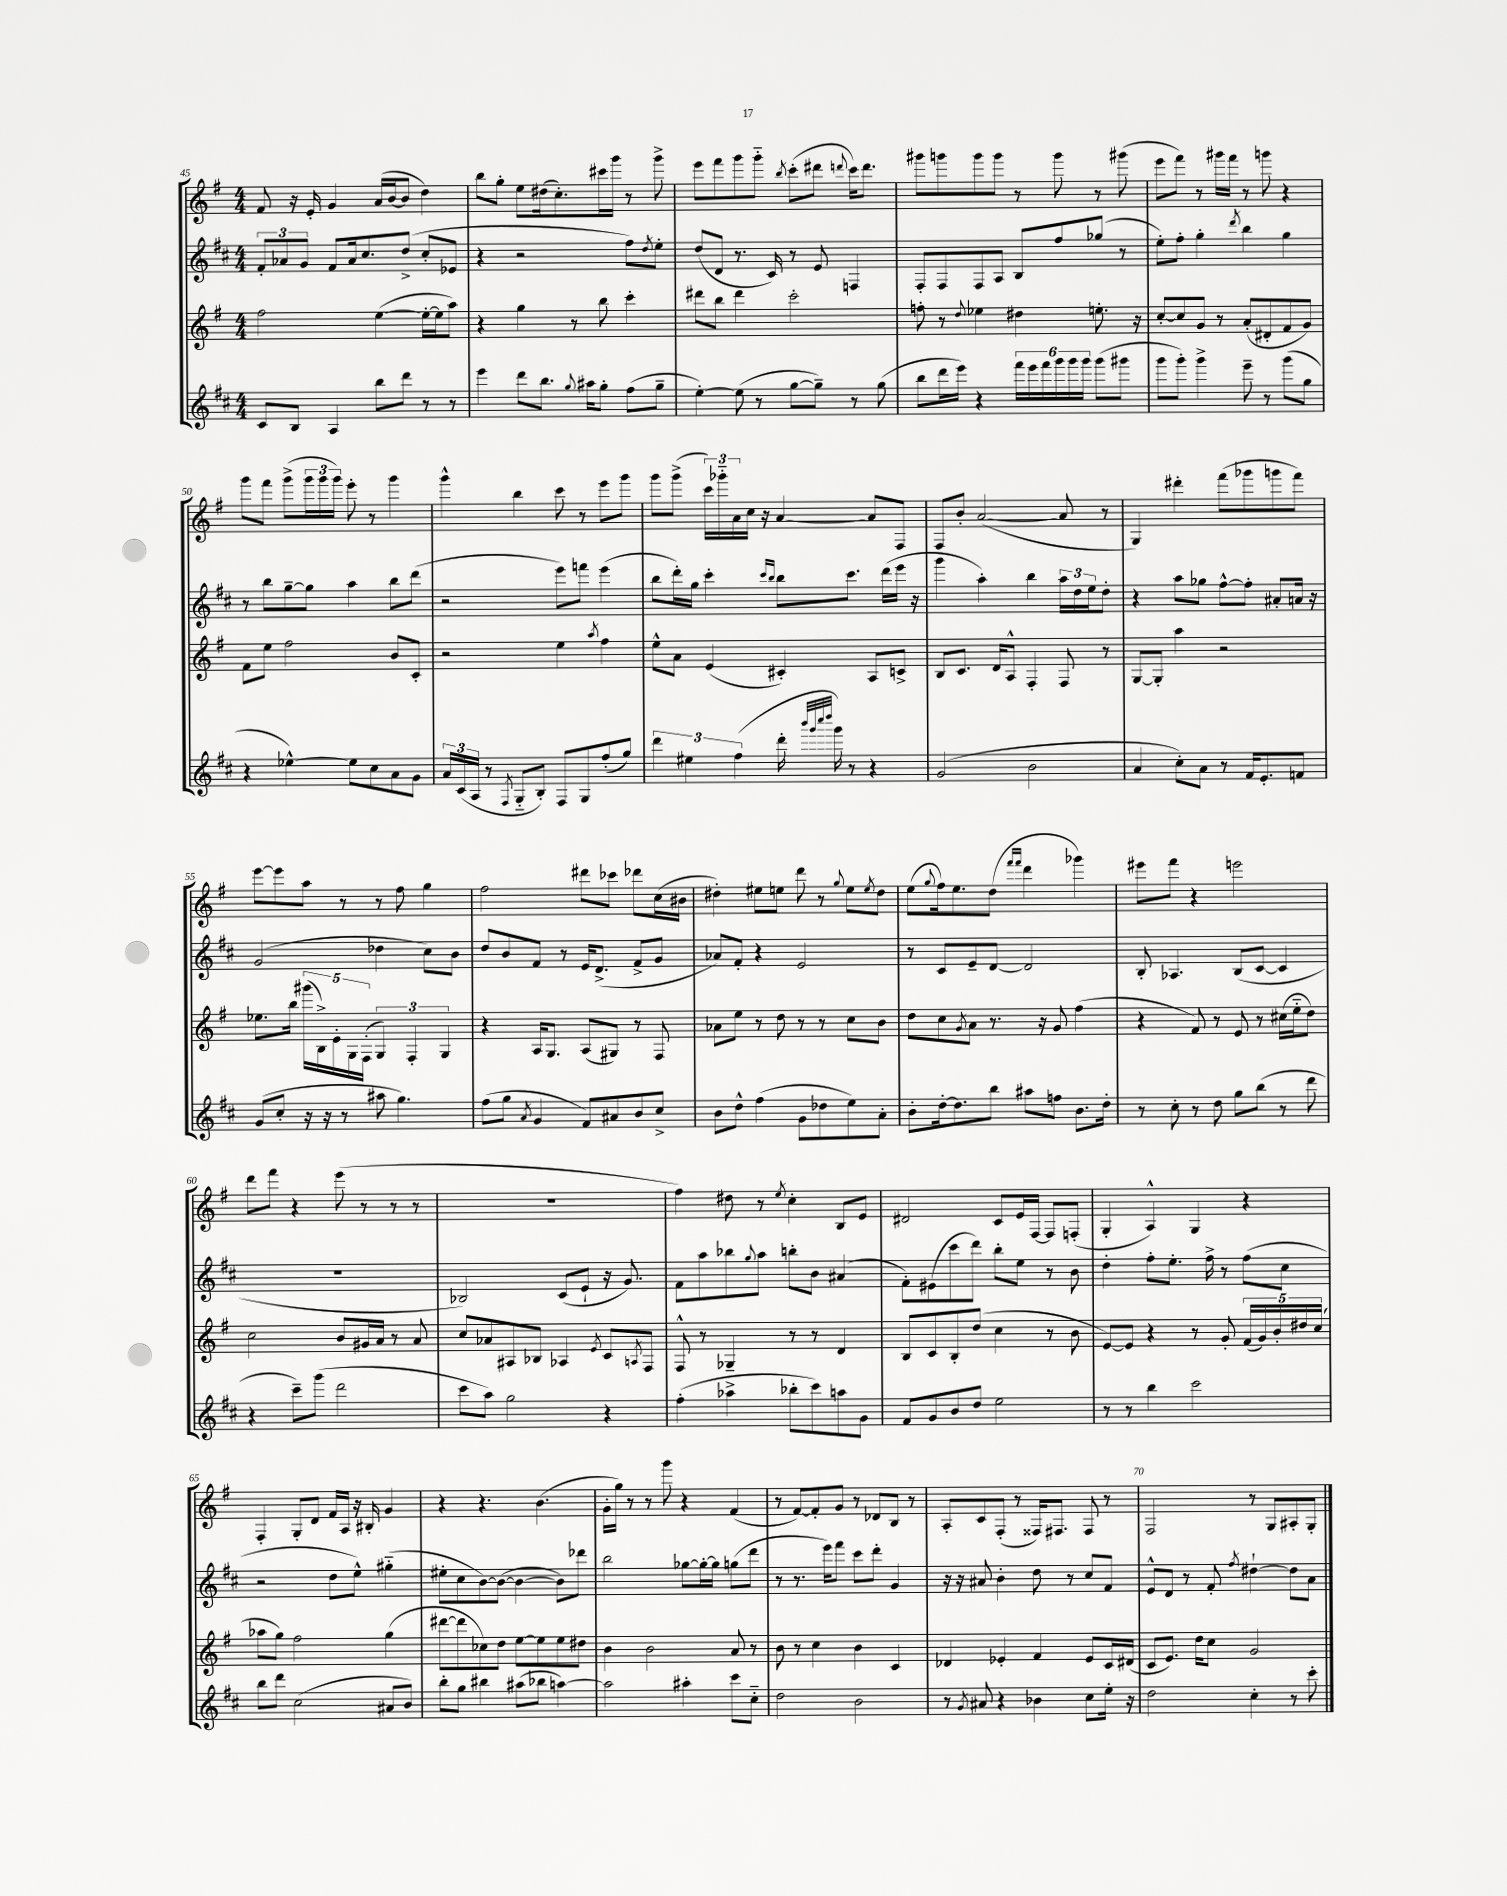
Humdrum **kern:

**kern	**kern	**kern	**kern
*staff4	*staff3	*staff2	*staff1
*clefG2	*clefG2	*clefG2	*clefG2
*k[f#c#]	*k[f#]	*k[f#c#]	*k[f#]
*M4/4	*M4/4	*M4/4	*M4/4
8c#/L	2ff#\	12f#'/L	8f#/
.	.	12a-/	.
8B/J	.	.	16r
.	.	12g/J	.
.	.	.	16e'/
4A/	.	8f#/L	4g/
.	.	16a-/k	.
.	.	8.cc#/	.
8bb\L	([4ee\	.	(16a/LL
.	.	.	[16b/J
8ddd\J	.	(8dd^/J	8b/]J
8r	16ee'\_LL	8cc#'/L	4dd\)
.	16ee\]J	.	.
8r	8aa\J)	8e-/J	.
=	=	=	=
4eee\	4r	4r	8bb\L
.	.	.	8gg'\J
8ddd\L	4gg\	2r	8ee\L
8.bb\J	.	.	(16dd#\k
.	.	.	8.cc'\)
.	8r	.	.
8qqgg/	.	.	.
16aa#\LK	.	.	.
8gg'\J	8bb\	.	16ccc#\L
.	.	.	16ggg\JJ
(8ff#\L	4ccc'\	8ff#\L)	8r
.	.	8qdd/	.
8gg~\J	.	8ee'\J	8ggg^\
=	=	=	=
[4ee'\)	8ddd#\L	(8dd/L	8eee\L
.	8bb\J	8d/J	8fff#\
(8ee\]	4ddd#\	8.r	8ggg\
8r	.	.	8ggg'~\J
.	.	16c#/)	.
.	.	.	8qbb/
[8gg\L	2ccc'\	8r	(8ccc'\L
8gg~\]J)	.	8e/	8ddd#\J
.	.	.	8qqddd/
8r	.	4F/	16ccc\LK)
.	.	.	8.ddd\J
(8gg\	.	.	.
=	=	=	=
8bb\L	8ff'\	8F#'/L	8ggg#\L
16ddd\L	8r	8F#/	8ggg\
16eee\JJ)	.	.	.
.	8qqdd/	.	.
4r	4ee-\	8F#/	8ggg\
.	.	8A/J	8ggg\J
24fff#\LL	4dd#\	8B/L	8r
24eee\	.	.	.
24fff#\	.	.	.
24ggg\	.	8ff#/	8ggg\
24ggg\	.	.	.
24ggg\JJ	.	.	.
(8ggg\L	8.ee'\	(8gg-/J	8r
8ggg#\J	.	8r	(8ggg#\
.	16r	.	.
=	=	=	=
8ggg\L	[8cc'/L	8ee'\L)	8eee\L
8ggg'\J)	8cc/]	8ff#'\J	8fff#\J)
4ggg^\	8g/J	4gg'\	8r
.	8r	.	16ggg#\LL
.	.	.	16fff#\JJ
.	.	8qddd/	.
8eee~\	(8a'/L	4bb\	8r
8r	8d#'/	.	8ggg\
(8ggg\L	8f#/	4gg\	4r
8gg\J	8g/J)	.	.
=	=	=	=
4r	8f#\L	8r	8ggg\L
.	8ee\J	8bb\L	8fff#\J
[4ee-^^\)	2ff#\	[8gg~\	(8ggg^\L
.	.	8gg\]J	24ggg\L
.	.	.	24ggg\
.	.	.	24ggg\JJ)
8ee-\]L	.	4aa\	8eee'\
8cc#\	.	.	8r
8a\	8b/L	8bb\L	4ggg\
8g\J	8c'/J	(8ddd\J	.
=	=	=	=
24a/LL	2r	2r	4ggg^^\
(24c#/	.	.	.
24A/JJ	.	.	.
8r	.	.	.
8qF#/	.	.	.
8G'~/L	.	.	4bb\
8B'/J)	.	.	.
8F#/L	4ee\	8eee\L)	8ccc\
8G/	.	8fff\J	8r
.	8qaa/	.	.
(8ff#'/	4ff#\	(4eee\	8eee\L
8gg/J)	.	.	8ggg\J
=	=	=	=
6ddd\	8ee^^\L	8bb\L	8ggg\L
.	8a\J	16ddd'\L)	(8ggg^\J
6ee#\	.	.	.
.	.	16gg\JJ	.
.	(4e/	4ccc#'\	24ccc\LL)
.	.	.	24ggg-'~\
(6ff#\	.	.	24a\
.	.	.	16cc\JJ
.	.	.	16r
.	.	16qqccc#/LL	.
.	.	16qqbb/JJ	.
16ddd'\	4c#'/)	8bb\L	[4a/
32qqbbb/LLL	.	.	.
32qqggg/	.	.	.
32qqcccc#/	.	.	.
32qqdddd/JJJ	.	.	.
16ggg\)	.	.	.
8r	.	8.ccc#\J	.
4r	8A/L	.	8a/]L
.	.	(16ddd\LL	.
.	8c^/J	16eee\JJ	8F#/J
.	.	16r	.
=	=	=	=
(2g/	8B/L	4ggg\	8F#/L
.	8.c/J	.	8b'/J
.	.	4aa'\)	([2a/
.	16d/LK	.	.
.	8A^^/J	.	.
2b\	4F#'/	4bb\	.
.	8F#/	24aa\LL	8a/]
.	.	24dd\	.
.	.	24ee\J	.
.	8r	8dd'\J	8r
=	=	=	=
4a/	[8G/L	4r	4G/)
.	8G'/]J	.	.
8cc#'\L)	4aa\	8aa\L	4ddd#'\
8a\J	.	8gg-\J	.
8r	2r	[8ff#^^\L	(8fff#\L
16f#/LK	.	8ff#'\]J	8ggg-\
8.e'/	.	.	.
.	.	8a#'/L	8ggg\
8f/J	.	16a/Jk	8fff#\J)
.	.	16r	.
=	=	=	=
(8g/L	8.ee-\L	(2g/	[8eee\L
8cc#'/J	.	.	8eee\]
.	16bb\Jk	.	.
16r	(20ggg#\LL	.	8aa\J
.	20B^\)	.	.
16r	.	.	.
.	20e'\	.	.
8r	.	.	8r
.	20G\	.	.
.	(20F#'\JJ	.	.
8aa#\	6G/)	4dd-\	8r
4.gg\)	.	.	8ff#\
.	6F#'/	.	.
.	.	8cc#\L)	4gg\
.	6G/	.	.
.	.	8b\J	.
=	=	=	=
(8ff#\L	4r	8dd/L	2ff#\
8gg\J	.	8b/	.
8qa/	.	.	.
4g/	16A/LK	8f#/J	.
.	8.G/J	.	.
.	.	8r	.
8f#/L)	(8A/L	16e/LK	8ddd#\L
.	.	(8.d^/J	.
8a#/	8G#/J)	.	8ccc-\J
8b/	8r	8f#^/L	8ddd-\L
8cc#^/J	8F#/	8g/J	(16cc\L
.	.	.	16b#\JJ
=	=	=	=
8b\L	8a-\L	8a-/L)	4dd#'\)
8dd^^\J	8ee\J	8f#'/J	.
(4ff#\	8r	4r	8ee#\L
.	8dd\	.	8ee\J
8g\L	8r	2e/	8ddd\
8dd-\	8r	.	8r
.	.	.	8qqgg/
8ee\)	8cc\L	.	8ee\L
.	.	.	8qee/
8a'\J	8b\J	.	8dd#\J
=	=	=	=
8b'\L	8dd\L	8r	(8ee\L
.	.	.	8qqgg/
[16dd'\k	8cc\	8c#/L	16ff#\k)
8.dd\]	.	.	8.ee\
.	8qg/	.	.
.	8a\J	8e~/	.
8bb\J	8.r	[8d/J	(8dd\J
.	.	.	16qqfff#/LL
.	.	.	16qqfff#/JJ
8aa#\L	.	2d/]	4ddd\
.	16r	.	.
8ff\J	8g/	.	.
8.b\L	(4ff#\	.	4ggg-\)
16dd'\Jk	.	.	.
=	=	=	=
8r	4r	8B'/	8eee#\L
8cc#'\	.	4.A-/	8fff#\J
8r	8f#/)	.	4r
8dd\	8r	.	.
8gg\L	8e/	(8B/L	2eee\
(8bb\J	8r	[8c#/J	.
8r	(16cc#\LL	4c#/]	.
.	16ee'~\J	.	.
8ddd\	8dd\J)	.	.
=	=	=	=
4r	2cc\	1r	8ddd\L
.	.	.	8fff#\J
8ccc#~\L)	.	.	4r
(8ggg\J	.	.	.
2ddd\	8b/L	.	(8eee\
.	16g#/L	.	8r
.	16a/JJ	.	.
.	8r	.	8r
.	8a/	.	8r
=	=	=	=
8ccc#\L	8cc/L	2B-/)	1r
8aa\J)	8a-/	.	.
2gg\	8A#/	.	.
.	8B-/J	.	.
.	4A-/	(8c#/L	.
.	.	8e`/J	.
.	8qe/	.	.
4r	8c/L	16r	.
.	.	8.g/)	.
.	8qA/	.	.
.	8F#/J	.	.
=	=	=	=
(4ff#'\	8F#^^/	8f#\L	4ff#\)
.	8r	8aa\	.
4aa-^\	4G-~/	8bb-\	8dd#\
.	.	8qqgg/	.
.	.	8aa\J	8r
.	.	.	8qee/
8bb-'\L	8r	8bb'\L	4cc'\
8ccc#\)	8r	8b\J	.
8aa\	4d/	(4a#/	8B/L
8g\J	.	.	8e/J
=	=	=	=
8f#/L	8B/L	8f#'\L)	2d#/
8g/	8c/	(8e#\	.
8b/	8B'/	8ccc#\	.
8dd/J	(8dd/J	8ddd\J)	.
2ee\	4cc\	8bb'\L	8c/L
.	.	8ee\J	16e/L
.	.	.	[16F#/JJ
.	8r	8r	8F#/]L
.	8b\	8b\	(8F'/J
=	=	=	=
8r	[8e/L)	4dd'\	4G'/
8r	8e/]J	.	.
4bb\	4r	8ff#'\L	4A^^/)
.	.	8.ee'\J	.
2ccc#\	8r	.	4G/
.	.	16ff#^\	.
.	8g'/	8r	.
.	(20f#/LL	(8ff#\L	4r
.	20g/)	.	.
.	20b'/	.	.
.	.	8cc#\J	.
.	20dd#/	.	.
.	(20cc/JJ	.	.
=	=	=	=
8bb\L	8aa-\L	2r	4F#'/
8ddd\J	8gg\J)	.	.
(2cc#\	2ff#\	.	8G'/L
.	.	.	8d/J
.	.	8dd\L	16f#/LL
.	.	.	16A/JJ
.	.	8ee^^\J)	16r
.	.	.	16B#'/
8a#/L	(4gg\	(4gg#'~\	4g/
8b/J)	.	.	.
=	=	=	=
8bb'\L	[8ddd#\L	8ee#'\L	4r
8gg\J	8ddd#\]	8cc#\	.
4bb#\	8cc-\)	[8b\)	4.r
.	8dd\J	(8b\_J	.
(8aa#\L	[8ee\L	4b\_	.
8bb-\J	8ee\]	.	(4.b\
[4aa\)	8ee\	8b\]L)	.
.	8dd#\J	8ddd-\J	.
=	=	=	=
2aa\]	4b\	2bb\	16g'\LL
.	.	.	16gg\JJ)
.	.	.	8r
.	2b\	.	8r
.	.	.	8ggg\
4aa#'\	.	[8gg-\L	4r
.	.	16gg-'\_L	.
.	.	16gg-\]JJ	.
8ccc#\L	8a/	(8gg\L	(4f#/
8cc#'~\J	8r	8ddd\J	.
=	=	=	=
2dd\	8b\	8r	8r
.	8r	8.r	[8f#/L)
.	4cc\	.	8f#'/]
.	.	16eee\LK)	.
.	.	8fff#\J	8g/J
2b\	4b\	8ccc#\L	8r
.	.	8ddd'\J	8d-/L
.	4c/	4g/	8B/J
.	.	.	8r
=	=	=	=
8r	4d-/	16r	8A'/L
.	.	16r	.
8qg/	.	.	.
8a#/	.	8a#/	8c/
4r	4e-'/	4b'\	(8F#'/J
.	.	.	8r
4b-\	4f#/	8dd\	16F##/LK)
.	.	.	8.F#/J
.	.	8r	.
8cc#\L	8e-/L	8cc#/L	8F#/
16ee'\Jk	16c/L	8f#/J	8r
16r	(16d#/JJ	.	.
=	=	=	=
2dd\	8c/L	8e^^/L	2F#/
.	8.e/J)	8d/J	.
.	.	8r	.
.	16dd\LK	.	.
.	8cc\J	8f#'/	.
.	.	8qff#/	.
4cc#'\	2g/	[4dd#`\	8r
.	.	.	8G/L
8r	.	8dd#\]L	8A#'/
8ccc#'\	.	8a\J	8G'/J
==	==	==	==
*-	*-	*-	*-
